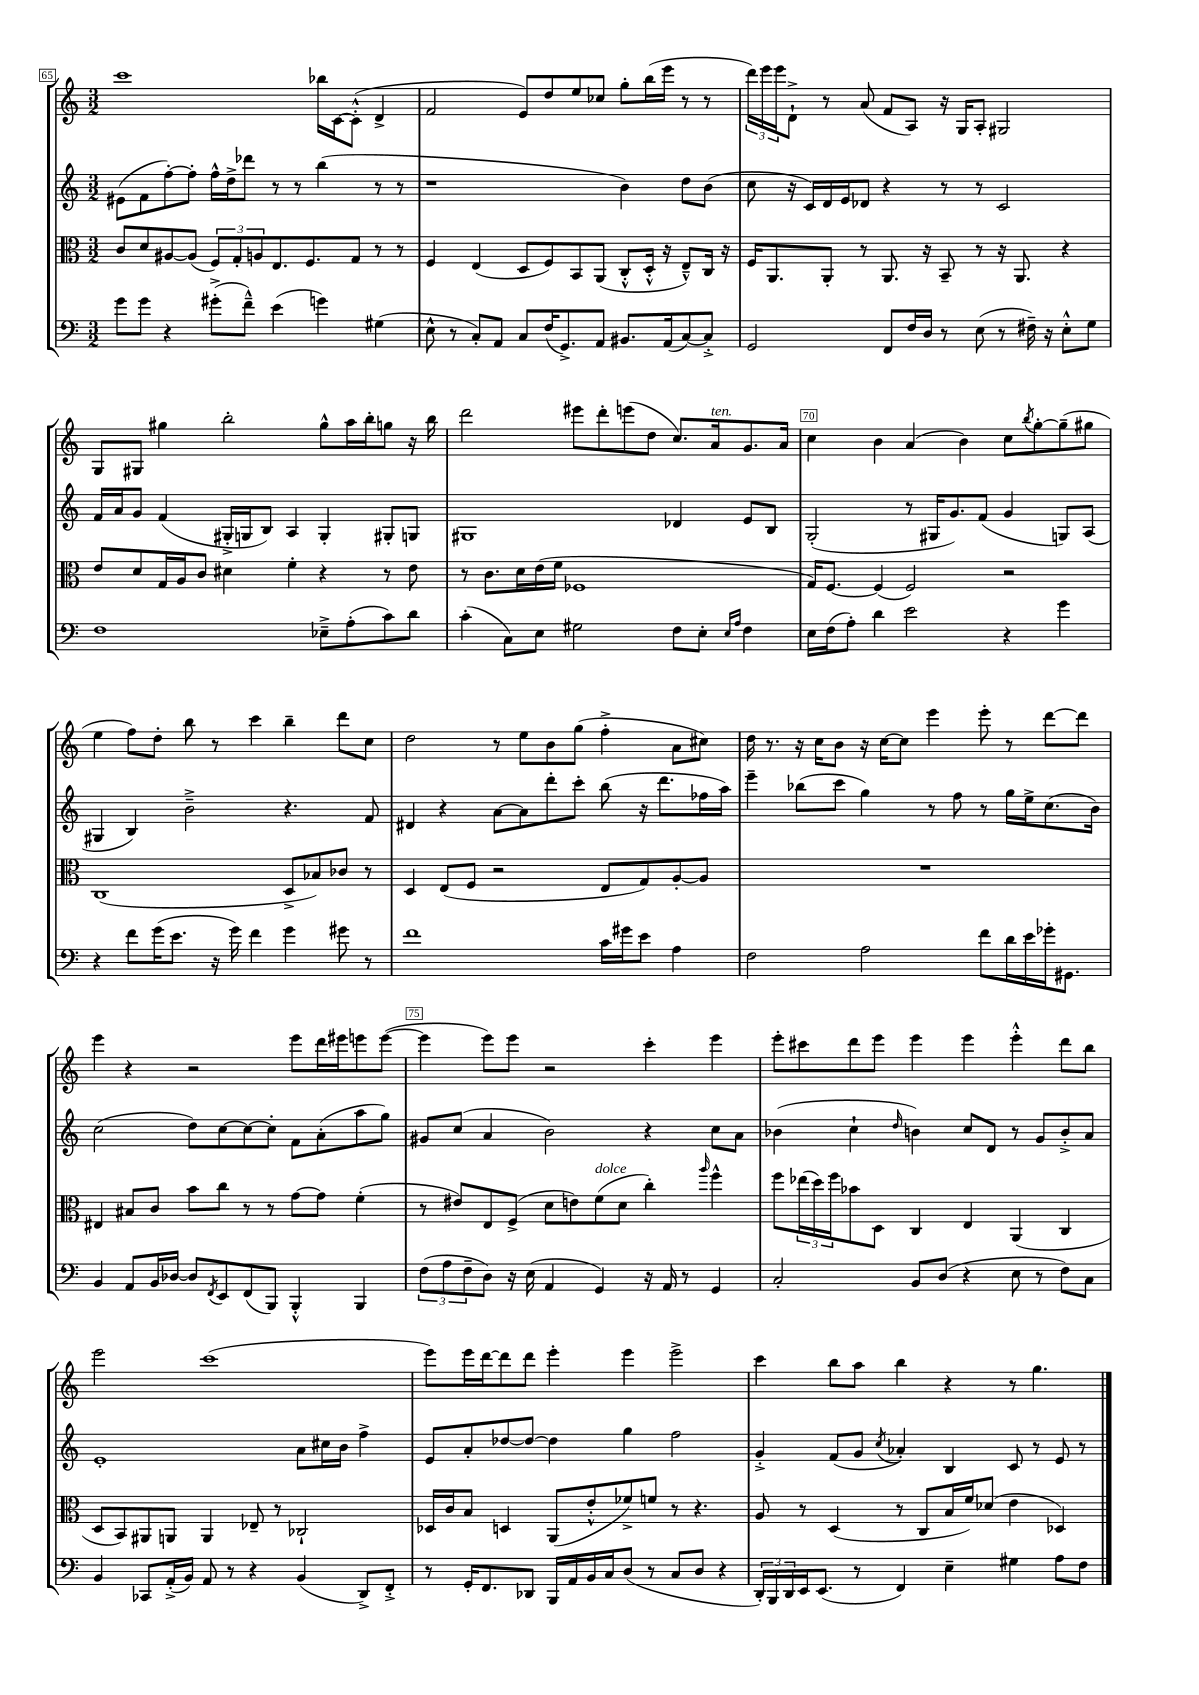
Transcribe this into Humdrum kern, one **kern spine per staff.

**kern	**kern	**kern	**kern
*staff4	*staff3	*staff2	*staff1
*clefF4	*clefC3	*clefG2	*clefG2
*k[]	*k[]	*k[]	*k[]
*M3/2	*M3/2	*M3/2	*M3/2
8g	8c	(8e#	1ccc
8g	8d	8f	.
4r	[8A#	[8ff')	.
.	(8A#]	8ff']	.
(8g#'^	12F)	16ff^^	.
.	.	16dd^	.
.	12G'	.	.
8f~^^)	.	8ddd-	.
.	12A	.	.
(4e	8.E	8r	.
.	.	8r	.
.	8.F	.	.
4g)	.	(4bb	16bb-
.	.	.	[16c
.	8G	.	(8c'^^]
(4G#	8r	8r	4d^
.	8r	8r	.
=	=	=	=
8E^^	4F	1r	2f
8r	.	.	.
8C')	(4E	.	.
8AA	.	.	.
8C	8D	.	8e)
(16F	8F)	.	8dd
8.GG^)	.	.	.
.	8BB	.	8ee
8AA	(8AA	.	8cc-
8.BB#	8C'^^	4b)	8gg'
.	16D'^^	.	(16bb
(16AA	16r	.	16eee
[8C)	8E~^^)	8dd	8r
8C'^]	16C	(8b	8r
.	16r	.	.
=	=	=	=
2GG	16F	8cc	24ddd)
.	.	.	24eee
.	8.AA	.	.
.	.	.	24eee
.	.	16r	8d`^
.	.	16c)	.
.	8AA'	16d	8r
.	.	16e	.
.	8r	8d-	(8a
8FF	8.AA	4r	8f
16F	.	.	8A)
16D	16r	.	.
8r	8BB~	8r	16r
.	.	.	16G
(8E	8r	8r	8A'
8r	16r	2c	2G#
.	8.AA	.	.
16F#~)	.	.	.
16r	.	.	.
8E'^^	4r	.	.
8G	.	.	.
=	=	=	=
1F	8e	16f	8G
.	.	16a	.
.	8d	8g	8G#
.	16G	(4f	4gg#
.	16A	.	.
.	8c	.	.
.	4d#	16G#'^	2bb'
.	.	16G	.
.	.	8B)	.
.	4f'	4A	.
8E-~^	4r	4G'	8gg#^^
(8A'	.	.	16aa
.	.	.	16bb'
8c)	8r	8G#'	8gg
8d	8e	8G	16r
.	.	.	16bb
=	=	=	=
(4c'	8r	1G#	2ddd
.	8.c	.	.
8C)	.	.	.
.	16d	.	.
8E	(16e	.	.
.	16f	.	.
2G#	1F-	.	8eee#
.	.	.	8ddd'
.	.	.	(8eee
.	.	.	8dd
8F	.	4d-	8.cc)
8E'	.	.	.
.	.	.	16a
16qqE	.	.	.
16qqA	.	.	.
4F	.	8e	8.g
.	.	8B	.
.	.	.	16a
=	=	=	=
16E	16G)	(2G'	4cc
(16F	[8.F	.	.
8A')	.	.	.
4d	(4F]	.	4b
2e	2F)	8r	(4a
.	.	16G#	.
.	.	8.g)	.
.	.	.	4b)
.	.	(8f	.
4r	2r	4g	8cc
.	.	.	8qbb
.	.	.	[8gg'
4g	.	8G)	(8gg~]
.	.	(8A	8gg#
=	=	=	=
4r	(1C	4G#	4ee
8f	.	4B)	8ff)
(16g	.	.	8dd'
8.e	.	.	.
.	.	2b~^	8bb
16r	.	.	8r
16g)	.	.	.
4f	.	.	4ccc
4g	8D^	4.r	4bb~
.	8B-)	.	.
8g#	8c-	.	8ddd
8r	8r	8f	8cc
=	=	=	=
1f	4D	4d#	2dd
.	(8E	4r	.
.	8F	.	.
.	2r	[8a	8r
.	.	8a]	8ee
.	.	8ddd'	8b
.	.	8ccc'	(8gg
16c	8E	(8bb	4ff'^
16g#	.	.	.
8e	8G)	16r	.
.	.	8.ddd	.
4A	[8A'	.	8a
.	8A]	16ff-	8cc#)
.	.	16aa)	.
=	=	=	=
2F	1.r	4eee~	16dd
.	.	.	8.r
.	.	(8bb-	16r
.	.	.	16cc
.	.	8ccc	8b
2A	.	4gg)	16r
.	.	.	[16cc
.	.	.	8cc]
.	.	8r	4eee
.	.	8ff	.
8f	.	8r	8eee'
16d	.	16gg	8r
16e	.	16ee^	.
16g-'	.	(8.cc	[8ddd
8.GG#	.	.	.
.	.	.	8ddd]
.	.	16b)	.
=	=	=	=
4BB	4E#	(2cc	4eee
8AA	8B#	.	4r
16BB	8c	.	.
[16D-	.	.	.
8D-]	8b	8dd)	2r
8qFF	.	.	.
8EE	8cc	[8cc	.
(8FF	8r	8cc_	.
8BBB)	8r	8cc']	.
4BBB'^^	[8g	8f	8eee
.	8g]	(8a'	16ddd
.	.	.	16eee#
4BBB	(4f'	8aa	8eee
.	.	8gg)	([8eee
=	=	=	=
(12F	8r	8g#	4eee]
12A	.	.	.
.	8e#)	(8cc	.
12F~	.	.	.
8D)	8E	4a	8eee)
16r	(8F^	.	8eee
(16E	.	.	.
4AA	8d	2b)	2r
.	8e)	.	.
4GG)	(8f	.	.
.	8d	.	.
16r	4cc')	4r	4ccc'
16AA	.	.	.
8r	.	.	.
.	16qqaa	.	.
4GG	4ff^^	8cc	4eee
.	.	8a	.
=	=	=	=
2C'	8ff	(4b-	8eee'
.	(24ee-	.	8ccc#
.	24dd)	.	.
.	24ff	.	.
.	8b-	4cc`	8ddd
.	8D	.	8eee
.	.	16qqdd	.
8BB	4C	4b)	4eee
(8D	.	.	.
4r	4E	8cc	4eee
.	.	8d	.
8E	(4AA	8r	4eee'^^
8r	.	8g	.
8F)	4C	8b'^	8ddd
8C	.	8a	8bb
=	=	=	=
4BB	8D	1e'	2eee
.	8BB)	.	.
8CC-	8AA#	.	.
(16AA'^	8AA	.	.
16BB)	.	.	.
8AA	4AA	.	(1ccc
8r	.	.	.
4r	8E-~	.	.
.	8r	.	.
(4BB	2C-`	8a	.
.	.	16cc#	.
.	.	16b	.
8DD^)	.	4ff^	.
8FF'^	.	.	.
=	=	=	=
8r	16D-	8e	8eee)
.	16c	.	.
16GG'	8B	8a'	16eee
8.FF	.	.	[16ddd
.	4D	[8dd-	8ddd]
8DD-	.	8dd-_	8ddd
16BBB	(8AA	4dd-]	4eee'
16AA	.	.	.
16BB	8e'^^	.	.
16C	.	.	.
(8D	8f-^)	4gg	4eee
8r	8f	.	.
8C	8r	2ff	2eee^
8D	4.r	.	.
4r	.	.	.
=	=	=	=
24DD')	8A	4g'^	4ccc
24BBB	.	.	.
24DD	.	.	.
16EE	8r	.	.
(8.EE	.	.	.
.	(4D	(8f	8bb
8r	.	8g	8aa
.	.	8qcc	.
4FF)	8r	4a-')	4bb
.	8C	.	.
4E~	16B	4B	4r
.	16f)	.	.
.	(8d-	.	.
4G#	4e	8c	8r
.	.	8r	4.gg
8A	4D-)	8e	.
8F	.	8r	.
==	==	==	==
*-	*-	*-	*-
